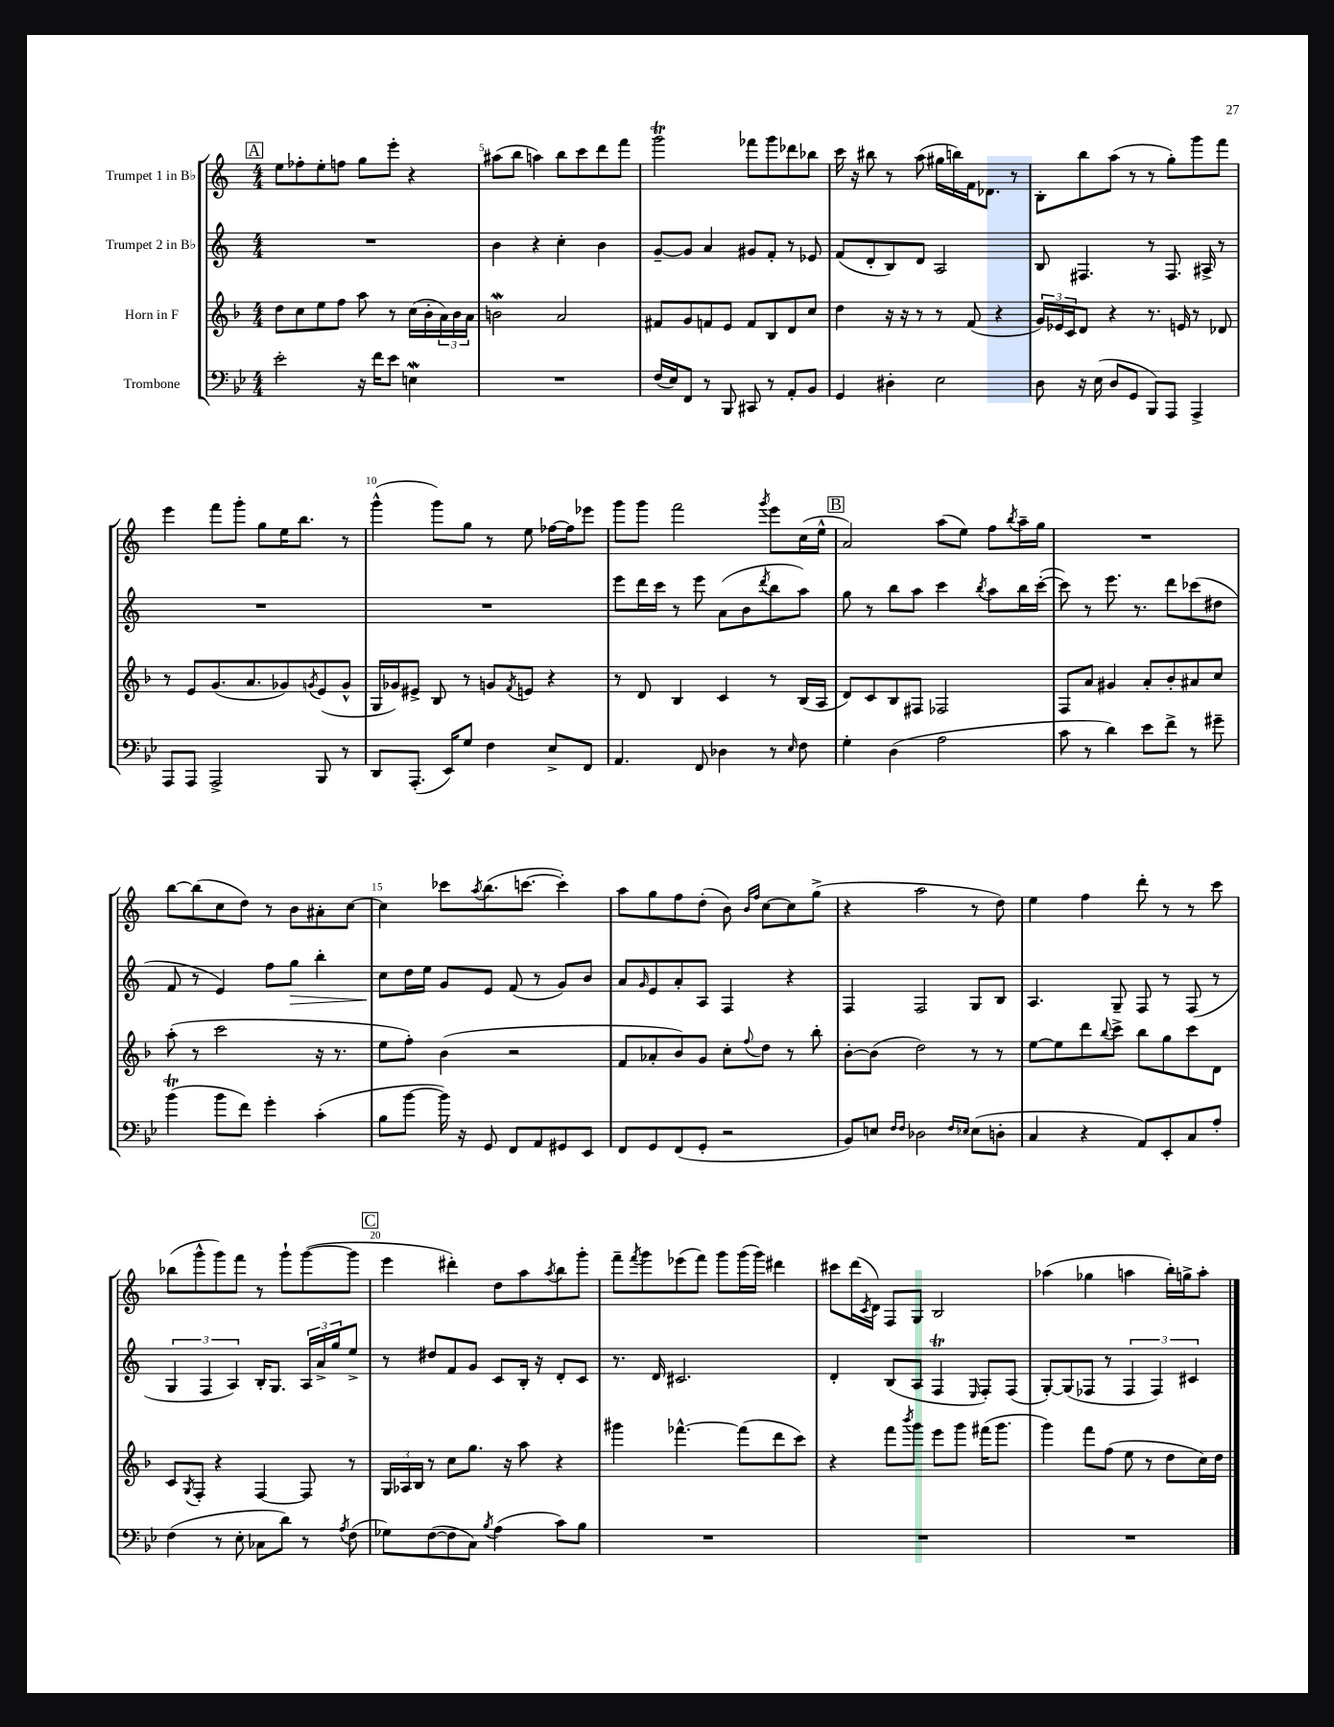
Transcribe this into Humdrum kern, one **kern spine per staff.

**kern	**kern	**kern	**kern
*staff4	*staff3	*staff2	*staff1
*clefF4	*clefG2	*clefG2	*clefG2
*k[b-e-]	*k[b-]	*k[]	*k[]
*M4/4	*M4/4	*M4/4	*M4/4
2e-'	8dd	1r	8ee
.	8cc	.	8ff-'
.	8ee	.	8ee'
.	8ff	.	8ff
16r	8aa	.	8gg
16f	.	.	.
8e-	8r	.	8eee'
4E	(16cc	.	4r
.	16b-'	.	.
.	24a)	.	.
.	24b-	.	.
.	24a	.	.
=	=	=	=
1r	2b	4b	(8aa#
.	.	.	8bb
.	.	4r	4aa)
.	2a	4cc'	8bb
.	.	.	8ccc
.	.	4b	8ddd
.	.	.	8fff
=	=	=	=
(16F	8f#	[8g~	2ggg
16E-)	.	.	.
8FF	8g	8g]	.
8r	8f	4a	.
8BBB-	8e	.	.
8CC#	8f	8g#	8fff-
8r	8B-	8f'	8ggg
8AA'	8d	8r	8ddd-
8BB-	8cc	8e-	8bb-
=	=	=	=
4GG	4dd	(8f	16ccc
.	.	.	16r
.	.	8d'	8bb#
4D#'	16r	8B)	8r
.	16r	.	.
.	8r	8d	(8aa
2E-	8r	2A	16gg#
.	.	.	16bb)
.	(8f	.	16f
.	.	.	8.d-
.	4r	.	.
.	.	.	8r
=	=	=	=
8D	24g)	8B	8B'
.	24e-	.	.
.	24c	.	.
16r	8d	4.F#	8bb
(16E-	.	.	.
8D	4r	.	(8aa
8GG	.	.	8r
8BBB-)	8.r	8r	8r
8AAA	.	8.F#	8gg')
.	16e	.	.
4AAA^	8r	.	8ggg
.	.	16A#^	.
.	8d-	8r	8fff
=	=	=	=
8AAA	8r	1r	4eee
8AAA	8e	.	.
2AAA^	(8.g	.	8fff
.	.	.	8ggg'
.	8.a	.	.
.	.	.	8gg
.	8g-)	.	16ee
.	.	.	8.bb
.	8qg	.	.
8BBB-	(8e	.	.
8r	8g^^	.	8r
=	=	=	=
8DD	16G	1r	(4ggg^^
.	16g-)	.	.
(8.AAA'	8e#^	.	.
.	8B-	.	8ggg)
16EE-)	.	.	.
8G	8r	.	8gg
4F	8g	.	8r
.	8qf	.	.
.	8e	.	8ee
8E-^	4r	.	[16ff-
.	.	.	16ff-]
8FF	.	.	8eee-
=	=	=	=
4.AA	8r	8eee	8ggg
.	8d	16ddd	8ggg
.	.	16ccc	.
.	4B-	8r	2fff
8FF	.	8eee	.
4D-	4c	(8a	.
.	.	8b	.
.	.	8qddd	8qggg
8r	8r	8bb	8eee
16qqE-	.	.	.
8F	(16B-	8aa)	(16cc
.	16A	.	16ee^^
=	=	=	=
4G'	8d)	8gg	2a)
.	8c	8r	.
(4D	8B-	8bb	.
.	8F#	8aa	.
2A	2F-	4ccc	(8aa
.	.	.	8ee)
.	.	8qbb	.
.	.	8aa	8ff
.	.	.	8qbb
.	.	16bb	16aa~
.	.	([16ccc'	16gg
=	=	=	=
8c	8F	8ccc])	1r
8r	8a	8r	.
4d)	4g#	8.eee	.
.	.	8.r	.
8e-	8a'	.	.
8f^	8b-'	8ddd	.
8r	8a#	(8ccc-	.
8g#~	8cc	8dd#	.
=	=	=	=
(4b-	(8aa'	8f	[8bb
.	8r	8r	(8bb]
8b-	2ccc	4e)	8cc
8f)	.	.	8dd)
4g'	.	8ff	8r
.	.	8gg	8b
(4c'	16r	4bb'	8a#'
.	8.r	.	.
.	.	.	[8cc
=	=	=	=
8B-	8ee	8cc	4cc]
[8b-	8ff')	16dd	.
.	.	16ee	.
16b-])	(4b-	8g	8ccc-
16r	.	.	.
.	.	.	8qaa
8GG	.	8e	(8.bb
8FF	2r	(8f	.
.	.	.	[8.ccc
8AA	.	8r	.
8GG#	.	8g)	4ccc'])
8EE-	.	8b	.
=	=	=	=
8FF	8f	8a	8aa
.	.	16qqg	.
8GG	8a-'	8e	8gg
(8FF	8b-)	8a'	8ff
8GG'	8g	8A	(8dd'
2r	8cc'	4F	8b)
.	.	.	16qqb
.	8qqff	.	16qqff
.	8dd	.	[8cc
.	8r	4r	8cc]
.	8bb-'	.	(8gg^
=	=	=	=
8BB-)	[8b-'	4F	4r
8E	(8b-]	.	.
16qqF	.	.	.
16qqF	.	.	.
2D-	2dd)	2F	2aa
16qqF	.	.	.
16qqE-	.	.	.
(8E-	8r	8G	8r
8D'	8r	8B	8dd)
=	=	=	=
4C	[8ee	4.A	4ee
.	8ee]	.	.
4r	8ddd	.	4ff
.	8qqbb-	.	.
.	8ccc^	8G~	.
8AA)	8bb-	8F	8ddd'
8EE-'	8gg	8r	8r
8C	8ccc	(8F	8r
8A'	8d	8r	8ccc
=	=	=	=
(4F	8c	6G	(8bb-
.	8qG	.	.
.	8F'	.	8ggg^^
.	.	6F	.
8r	4r	.	8ggg)
.	.	6A)	.
8E-'	.	.	8fff
8C-	[4F	16B'	8r
.	.	8.G	.
8d)	.	.	8ggg`
8r	8F]	24A	([8ggg
.	.	24a^	.
.	.	24gg	.
8qA	.	.	.
(8F	8r	8ee^	8ggg]
=	=	=	=
8G-)	24G	8r	4eee
.	24A-	.	.
.	24B-	.	.
([8F	8r	8dd#	.
8F]	8cc	8f	4ddd#')
8C)	8.gg	8g	.
8qB-	.	.	.
(4A	.	8c	8dd
.	16r	.	.
.	8aa	16B'	8aa
.	.	16r	.
.	.	.	8qaa
8c)	4r	8d'	8bb
8B-	.	8c	8ggg'
=	=	=	=
1r	4ggg#	8.r	8fff~
.	.	.	8qfff
.	.	.	8ggg
.	.	16d	.
.	[4.fff-^^	2.c#	(8eee-
.	.	.	8fff)
.	.	.	8ggg
.	(8fff-]	.	(16ggg
.	.	.	16ggg)
.	8ddd	.	4ddd#
.	8ccc)	.	.
=	=	=	=
1r	4r	4d'	8ccc#
.	.	.	(16ddd
.	.	.	8qc
.	.	.	16d)
.	8fff	(8B	8F
.	8qbbb-	.	.
.	8ggg	8A	8G
.	8eee	4F	2B
.	8ggg	.	.
.	.	16qqE	.
.	(16fff#	8F')	.
.	8.ggg	.	.
.	.	(8F	.
=	=	=	=
1r	4ggg)	[8G')	(4aa-
.	.	(8G]	.
.	8fff	8F-	4gg-
.	(8ff	8r	.
.	8ee	6F-	4aa
.	8r	.	.
.	.	6F-)	.
.	8dd	.	16bb')
.	.	.	16gg^
.	.	6c#	.
.	16cc)	.	8aa'
.	16dd	.	.
==	==	==	==
*-	*-	*-	*-
